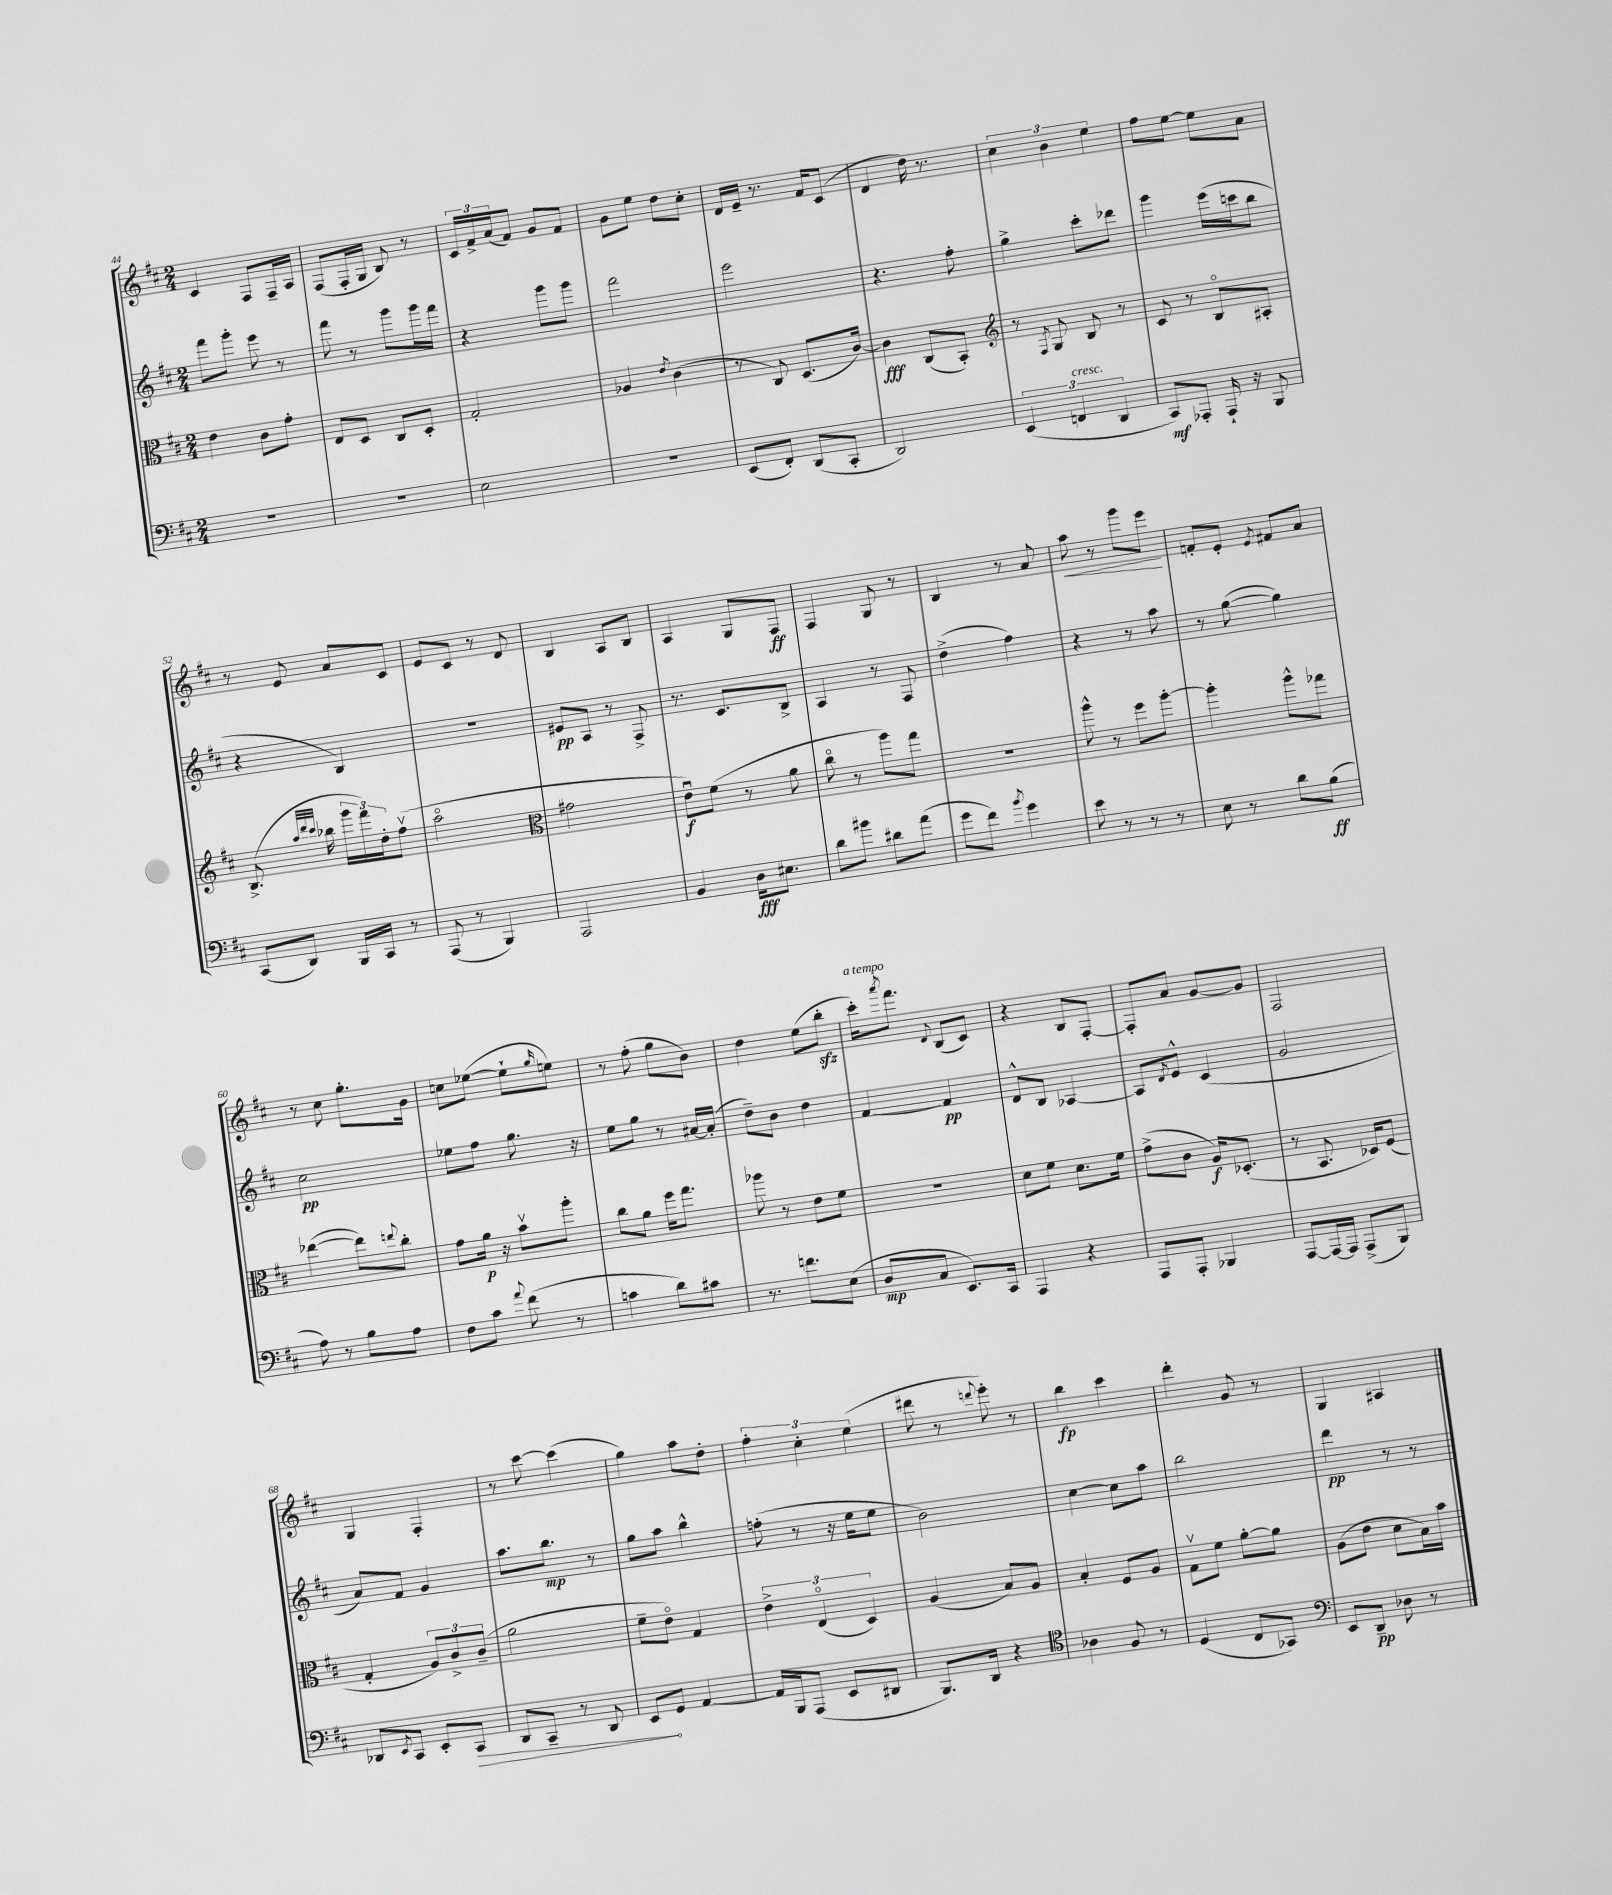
<<
\new StaffGroup <<
\new Staff = "s0" {
    \clef treble \key d \major \numericTimeSignature \time 2/4
    cis'4 fis8 fis16-- a16 |
    fis8( fis16-. g16 b8) r8 |
    \tuplet 3/2 { cis'16 fis'16-> a'16( } fis'8) g'8 fis'8 |
    g'8 e''8 d''8 cis''8-. |
    d'16 e'16-- r8. fis'16 cis'8( |
    d'4 d''16) r8. |
    \tuplet 3/2 { cis''4 b'4 e''4 } |
    fis''8 e''8~ e''8 a'8 |
    r8 e'8 a'8 cis'8 |
    e'8 cis'8 r8 d'8 |
    b4 a8 b8 |
    a4 g8 fis8\ff |
    fis4 g8 r8 |
    b4 r8 a'8 |
    a''8\< r8 g'''8 e'''8\! |
    f'8-. e'8-. \acciaccatura { e'8 } fis'8 a'8 |
    r8 cis''8 g''8.-. g'16 |
    c''8 ees''8~( ees''8-! \grace { g''16 } e''8) |
    r8 fis''8-.( g''8 b'8) |
    d''4 e''8( b''8-.\sfz |
    cis'''16-.^\markup { \italic "a tempo" }) \acciaccatura { a'''8 } fis'''8. \appoggiatura { d'8 } b8( cis'8) |
    r4 b8 fis8~-. |
    fis8-. a'8 g'8~ g'8 |
    fis2 |
    g4 fis4-. |
    r8 cis'''8~ cis'''4( |
    g''4) a''8 d''8-. |
    \tuplet 3/2 { fis''4-. cis''4-. e''4( } |
    dis'''8 r8 \appoggiatura { d'''8 } e'''8-.) r8 |
    b''4\fp cis'''4 |
    d'''4-. g'8 r8 |
    g4 ais4 \bar "|." |
}
\new Staff = "s1" {
    \clef treble \key d \major \numericTimeSignature \time 2/4
    fis'''8 g'''8-. e'''8 r8 |
    fis'''8 r8 g'''8 g'''16 fis'''16 |
    r4 g'''8 g'''8 |
    fis'''2 |
    e'''2 |
    r4. fis''8-. |
    g''4-> cis'''8-. des'''8 |
    g'''4 e'''16( c'''16 b''8 |
    r4 b4) |
    r2 |
    eis'8\pp a8 r8 fis8-> |
    r8. cis'8. b8-> |
    a4 r8 fis8 |
    d''4->( fis''4) |
    r4 r8 a''8 |
    r8 g''8~( g''4) |
    cis''2\pp |
    ees''8 fis''8 g''8. r16 |
    e''8 g''8 r8 ais'16~ ais'16-.( |
    d''8--) b'8 d''4 |
    fis'4~ fis'4\pp |
    d'8-^ b8 aes4~ |
    aes8 \acciaccatura { d'8 } e'8-^ cis'4( |
    g'2 |
    a'8) fis'8 g'4 |
    a''8. b''8.\mp r8 |
    g''8 a''8 b''4-^ |
    f''8-.( r8 r16 e''16 e''8 |
    b'2) |
    cis''4~ cis''8 a''8 |
    b''2 |
    d'''4\pp r8 r8 \bar "|." |
}
\new Staff = "s2" {
    \clef alto \key d \major \numericTimeSignature \time 2/4
    e'4 cis'8 g'8-. |
    e8 d8 cis8 d8-. |
    g2-. |
    aes4 \acciaccatura { e'8 } cis'4( |
    r8 cis8) d8.( cis'16~) |
    cis'4\fff cis8( b,8-.) |
    \clef treble r8 \acciaccatura { fis8 } g8 b8 r8 |
    cis'8 r8 b8\flageolet ais8-. |
    b8.->( \grace { a''32 d'''32 cis'''32 } bes''16 \tuplet 3/2 { g'''16 fis'''16) d''16-. } fis''8\upbow( |
    a''2\flageolet |
    \clef alto gis'2 |
    e'8\downbow\f) fis'8( r8 a'8 |
    cis''8\flageolet r8 a''8) g''8 |
    r2 |
    a''8-^ r8 fis''8 a''8~-. |
    a''4-. a''8-^ ges''8 |
    ees''4~( ees''8) \appoggiatura { e''8 } cis''8-. |
    g'8 a'16\p r16 b'8\upbow a''8-. |
    cis''8 a'8 fis''16 g''8. |
    aes''8 r8 e'8 fis'8 |
    R2 |
    d'8 fis'8 d'8. fis'16 |
    g'8->( cis'8 a16\f) des8.-.( |
    r8 b,8. des16) fis8( |
    g4-. \tuplet 3/2 { a8) cis'8-> cis'8--( } |
    a'2 |
    fis'8-- e'8\flageolet) g4 |
    \tuplet 3/2 { e'4-> e4\flageolet( d4) } |
    a4( b8) a8 |
    b4-. fis8 a8 |
    g8\upbow fis'8 a'8~-. a'8 |
    a8( e'8 d'8 b16) b'16 \bar "|." |
}
\new Staff = "s3" {
    \clef bass \key d \major \numericTimeSignature \time 2/4
    R2 |
    R2 |
    e2 |
    R2 |
    e,8( fis,8-.) d,8( cis,8-. |
    d,2) |
    \tuplet 3/2 { e,4( f,4^\markup { \italic "cresc." } d,4 } |
    cis,8\mf) aes,,8-. aes,,16-! r16 b,,8 |
    cis,8( d,8) b,,16 cis,16 r8 |
    a,,8( r8 b,,4) |
    a,,2 |
    b,4 d16\fff eis8. |
    d'8 bis'8 dis'8 a'8( |
    g'8 fis'8) \acciaccatura { b'8 } g'4 |
    e'8 r8 r8 r8 |
    e8 r8 d'8 b8\ff( |
    a8) r8 b8 a8 |
    fis8 cis'8 \appoggiatura { a'8 } fis'8( r8 |
    c'4 d'8) cis'8 |
    r8. f'8. e8( |
    d8\mp cis8 e,8.) cis,16 |
    a,,4 r4 |
    a,,8 a,,8-. bes,,4 |
    a,,8~ a,,16~ a,,16 a,,8->( b,,8) |
    des,8 \acciaccatura { e,8 } cis,8 e,8-. \once \override Hairpin.circled-tip = ##t cis,8\> |
    d,8 cis,8-- r8 d,8 |
    e,8\! g,8 a,4~ |
    a,16 b,,16 a,,8( e,8 dis,8 |
    b,,8.) d,16 r4 |
    \clef tenor aes4 fis8 r8 |
    d4( cis8 ges,8) |
    \clef bass e,8 d,8--\pp des8 r8 \bar "|." |
}
>>
>>
\layout { \context { \Score currentBarNumber = #44 } }
